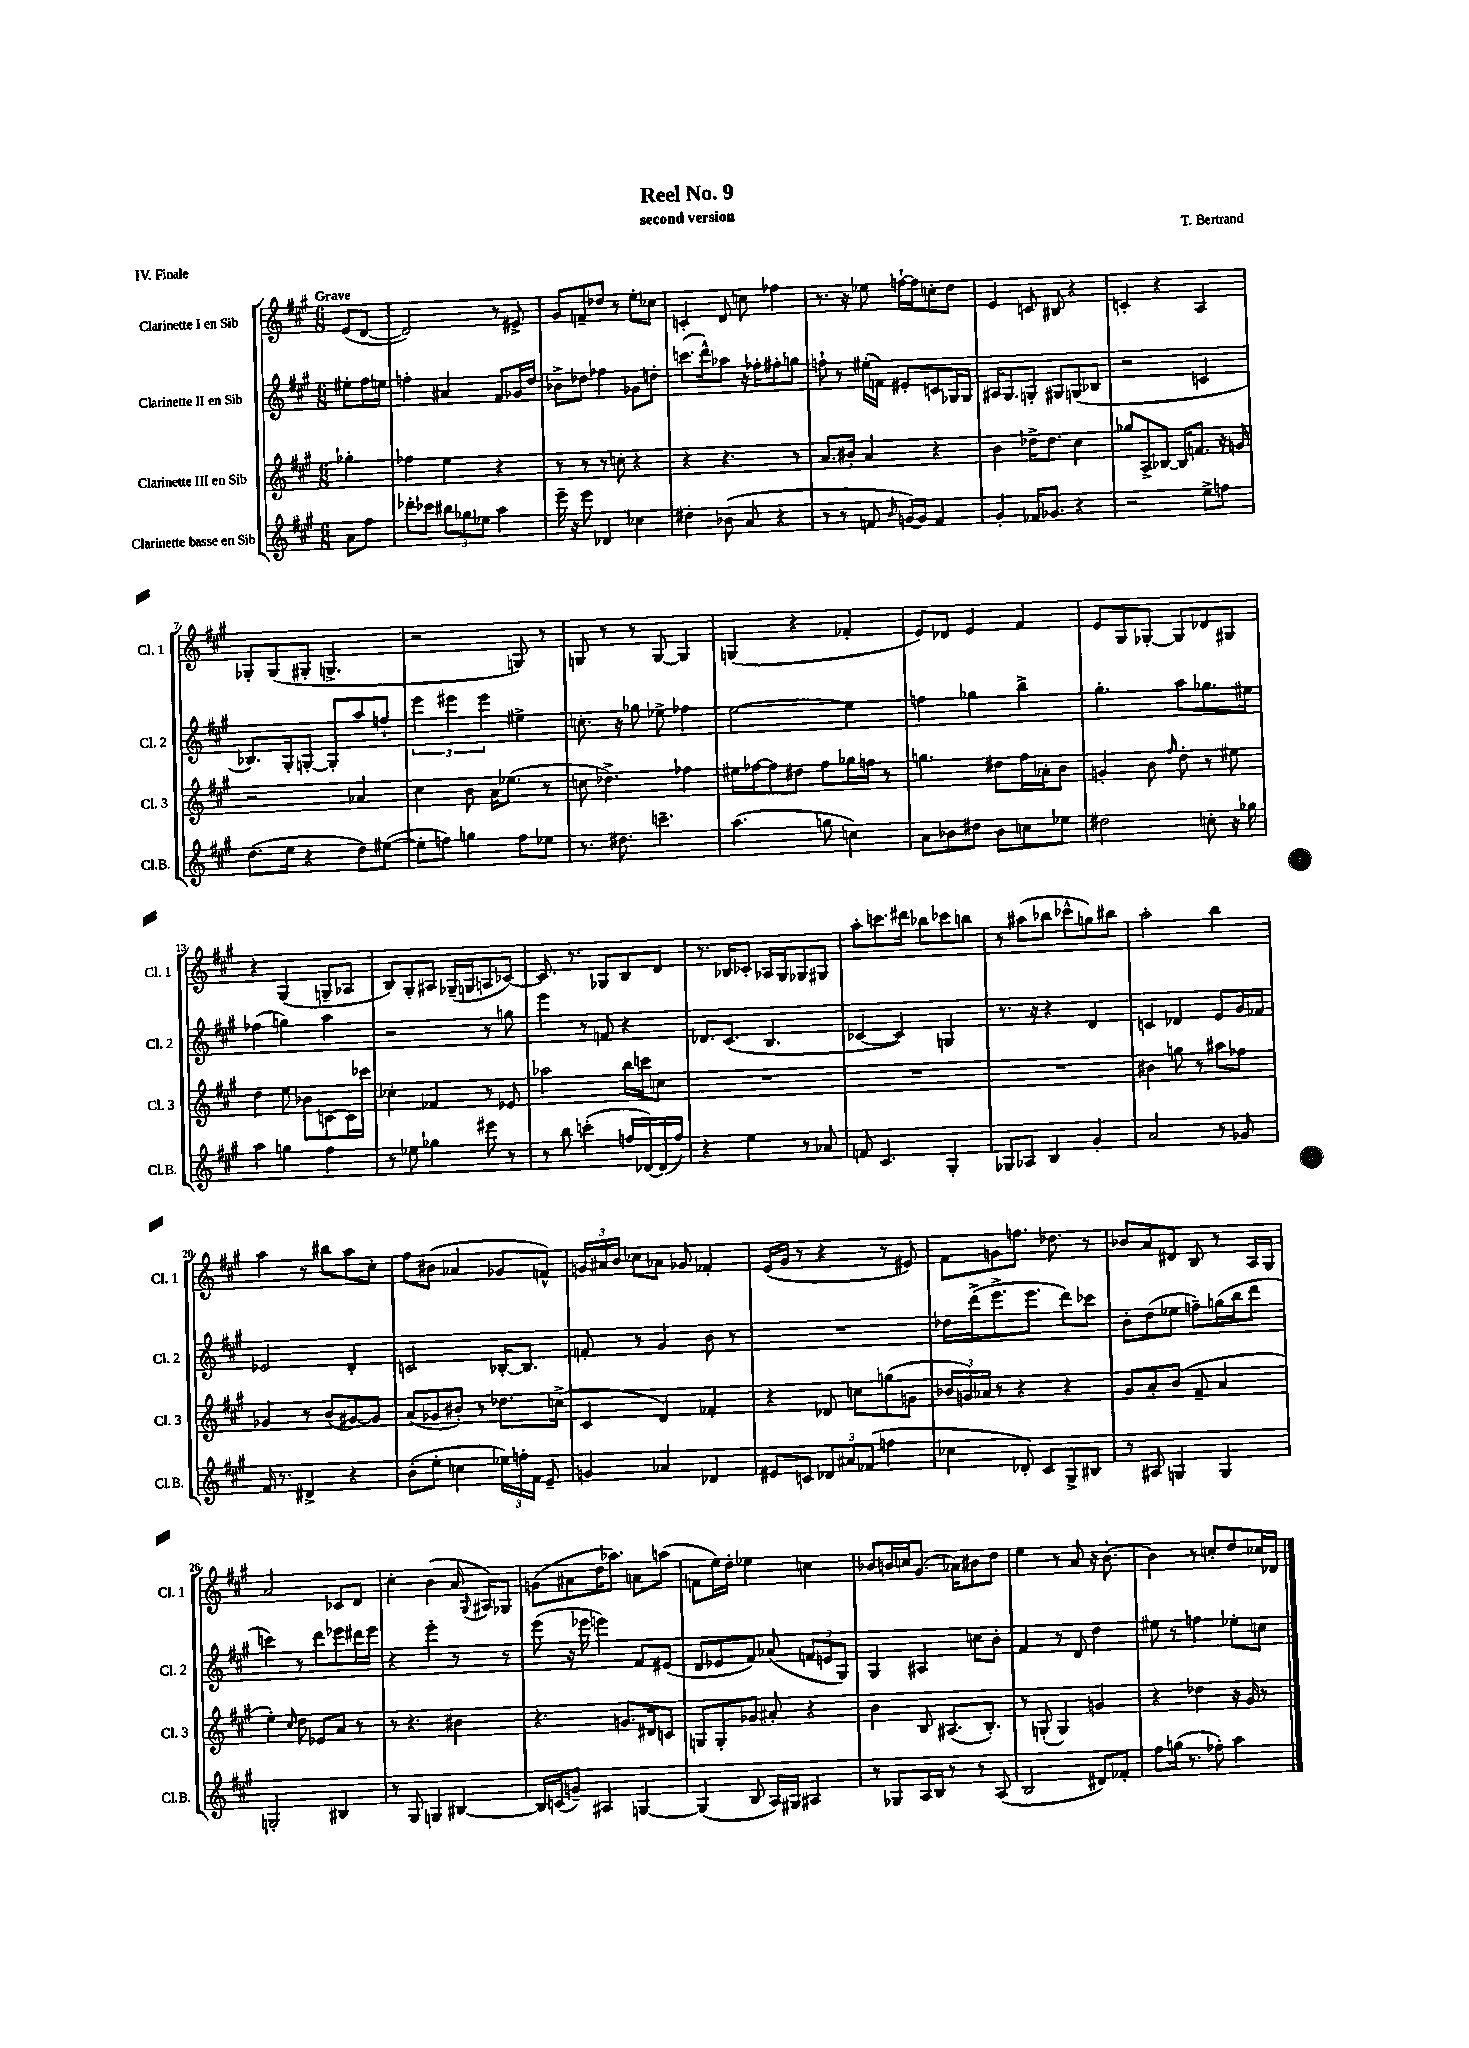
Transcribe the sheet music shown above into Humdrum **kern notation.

**kern	**kern	**kern	**kern
*part4	*part3	*part2	*part1
*staff4	*staff3	*staff2	*staff1
*I"Clarinette basse en Sib	*I"Clarinette III en Sib	*I"Clarinette II en Sib	*I"Clarinette I en Sib
*I'Cl.B.	*I'Cl. 3	*I'Cl. 2	*I'Cl. 1
*clefG2	*clefG2	*clefG2	*clefG2
*k[f#c#g#]	*k[f#c#g#]	*k[f#c#g#]	*k[f#c#g#]
*M6/8	*M6/8	*M6/8	*M6/8
=	=	=	=
!	!	!	!LO:TX:a:B:t=Grave
8a\L	4gg-X'\	8ee#X'\L	(8e/L
8ff#\J	.	16ff#\L	[8d/J
.	.	16een\JJ	.
=1	=1	=1	=1
8ddd-X'\L	4ff-X\	4ffn'\	2d/])
8ccc-X\J	.	.	.
12bb#X\L	4ee\	4a#X/	.
12gg-X\	.	.	.
12ee-X\J	.	.	.
4aa\	4r	8f#/L	8r
.	.	16g-X/L	8e#X^/
.	.	16dd/JJ	.
=2	=2	=2	=2
16eee~\	8r	8b-X^\L	8g#/L
16r	.	.	.
8eee\	8r	8dd-X\J	8fn~/
4d-X/	8r	4ff-X\	8dd-X/J
.	8ccn'\	.	8r
4cc-X\	4r	8g-X\L	8ee'\L
.	.	8ddn'\J	8cc-X\J
=3	=3	=3	=3
4dd#X'\	4r	(8.cccn\L	4cn'/
.	.	16ddd^^\k)	.
(8b-X\	4.r	8aa-X\J	8d/
8a/	.	16r	8ccn\
.	.	16ff-X'\KL	.
4r	.	8ff#X'\	4ff-X\
.	8r	8ggn\J	.
=4	=4	=4	=4
8r	8.a/L	8ffn`\	8.r
8r	.	8r	.
.	16b#X'/Jk	.	16r
8fn/	4a/	(16ee#X'\LL	8ee-X\
.	.	16fn\JJ)	.
16qqb/	.	.	.
[16gn/LL)	.	8e#X'/L	[16ffn`\LL
16g/JJ]	.	.	16ff\J]
4f/	4r	8cn/	8ccn'\
.	.	16G-X/L	8dd\J
.	.	16G-/JJ	.
=5	=5	=5	=5
4g#'/	4b\	16A#X/KL	4e/
.	.	8.G#/	.
16f-X/KL	16dd-X^\KL	8Gn'/J	8cn/
8.g-X/J	8.dd-\J	.	.
.	.	8G#X/L	8B#X/
4r	4cc#\	(8Gn/	4r
.	.	8B-X/J	.
=6	=6	=6	=6
2r	8gg-X/L	2r	4cn'/
.	8A^/	.	.
.	[8B-X/J	.	4r
.	16B-/KL]	.	.
.	8.fn/J	.	.
8ee^\L	.	4cn/	4A/
8ffn\J	16r	.	.
.	16gn/	.	.
!!LO:LB:g=z
=7	=7	=7	=7
(8.dd\L	2r	8.B-X/L)	8G-X'/L
.	.	.	(8G-/
16ee\Jk	.	16G#'/k	.
4r	.	[8Gn'/J	8G#X'/J
.	.	8G'/L]	4.Gn^/
8dd\L)	4a-X/	8aa/	.
([8ee#X\J	.	8ffn`/J	.
=8	=8	=8	=8
8ee#'\L]	4cc#\	6eee\	2r
8ffn\J)	.	.	.
.	.	6eee#X\	.
4ggn\	8b\	.	.
.	.	6eee#\	.
.	16a\KL	.	.
.	(8.ee-X\J	.	.
8ff\L	.	4ee#X^\	8Gn/)
8ee-X\J	8r	.	8r
=9	=9	=9	=9
8.r	8ccn\	8.ccn'\	8Gn/
.	4.dd-X^\)	.	8r
8.dd#X\	.	16r	.
.	.	8gg-X\	8r
4.cccn~\	.	8ee-X^\	[8G/
.	4ff-X\	4ff-X\	4G/]
=10	=10	=10	=10
(4.aa\	16ee#X\LL	[2ee\	(4Gn/
.	[16ff-X\J	.	.
.	8ff-\]	.	.
.	8dd#X\J	.	4r
8ggn\	8ff-\L	.	.
4ccn\)	16gg-X\L	4ee\]	4f-X'/
.	16ffn\JJ	.	.
.	8r	.	.
=11	=11	=11	=11
8a\L	4.ggn\	4ffn\	8e/L)
8b-X\	.	.	8d-X/J
8dd#X\J	.	4gg-X\	4e/
8b-\L	8dd#X\L	.	.
8ccn\	16ff#\L	4bb^\	4f#/
.	16a-X'\J	.	.
8ee-X\J	8b\J	.	.
=12	=12	=12	=12
2dd#X\	4gn'/	4.gg#'\	8e/L
.	.	.	8G#/
.	8b\	.	[8G-X'/J
.	16qqff#/	.	.
.	8dd'\	8aa\L	8G-/L]
8ccn'\	8r	8.gg-X\	8d-X/
16r	8ee#X\	.	8G#X/J
16gg-X\	.	16ee#X\Jk	.
!!LO:LB:g=z
=13	=13	=13	=13
4aa\	4dd\	(4ff-X\	4r
4ggn\	8ee\	4ggn\)	(4G#/
.	8b-X\L	.	.
4ff#\	[8cn\	4aa\	8Gn~/L
.	16c\L]	.	8A-X/J
.	16ccc-X\JJ	.	.
=14	=14	=14	=14
8r	4cc-X'\	2r	8B/L)
8ee-X\	.	.	8G#'/
4gg-X\	4f-X/	.	8A#X/J
.	.	.	(16G-X~/LL
.	.	.	16Gn/J
8eee#X\	8r	8r	8An/
8r	8e-X/	8ggn\	[8c-X/J)
=15	=15	=15	=15
8r	2aa-X\	4eee\	8.c-/]
8bb\	.	.	.
.	.	.	8.r
(4cccn'\	.	8r	.
.	.	8fn/	8G-X/L
16ffn/LL	16bb\LL	4r	8B/
[16d-X/)	16cccn\J	.	.
(16d-/]	8ccn\J	.	8d/J
16ff/JJ)	.	.	.
=16	=16	=16	=16
4r	2.r	8.d-X/L	8.r
.	.	(8.c#/J	16B-X/KL
4ee\	.	.	8c-X'/J
.	.	4.B/	16A-X/LL
.	.	.	16G#/J
8r	.	.	8G-X/
8a-X/	.	.	8G#X/J
=17	=17	=17	=17
8fn/	2.r	[4c-X/	8aa'\L
4.c#/	.	.	8.cccn\
.	.	4c-/])	.
.	.	.	16ddd#X\Jk
.	.	.	8bb-X\L
4G#'/	.	4Gn/	8ccc-X\
.	.	.	8bbn\J
=18	=18	=18	=18
8G-X/L	2.r	8.r	8r
8A-X/J	.	.	(8aa#X\L
.	.	16r	.
4B/	.	4r	8bb-X\J
.	.	.	8ccc-X^^\L
4g#'/	.	4d/	8ggn\)
.	.	.	8bb#X\J
=19	=19	=19	=19
2a/	4b#X\	4cn/	2aa'\
.	8ggn\	4d-X/	.
.	8r	.	.
8r	8aa#X\L	8e/L	4bb\
8g-X/	8ff-X\J	16g#/L	.
.	.	16f-X/JJ	.
!!LO:LB:g=z
=20	=20	=20	=20
16f#/	4g-X/	2e-X/	4aa\
8.r	.	.	.
4d#X^/	8r	.	8r
.	(8b/L	.	8bb#X\L
4r	[8g#X/)	4d'/	8aa\
.	8g#/J]	.	8cc#'\J
=21	=21	=21	=21
(8b'\L	(8a/L	2cn/	8ff#\L
8ee'\J	8g-X/	.	(8b#X\J
4ccn\	8b#X'/J)	.	4a-X/
.	8r	.	.
24ee-X\LL)	8.dd-X\L	[16B-X'/KL	8g-X/L
24ffn'\	.	.	.
.	.	8.B-/J]	.
24f#\JJ	.	.	.
8e~/	.	.	8fn^^/J)
.	(16ccn^\Jk	.	.
=22	=22	=22	=22
4gn/	4c#/	8fn'/	24gn/LL
.	.	.	24a#X/
.	.	.	24b/JJ
.	.	8r	8cc-X\L
4a-X/	4d/)	4g#/	8a-X\J
.	.	.	8g-X/
4d-X/	4f-X'/	8b\	4f-X'/
.	.	8r	.
=23	=23	=23	=23
8e#X/L	4r	2.r	(16e/LL
.	.	.	16g#/JJ
8cn/J	.	.	8r
12d-X/L	8d-X/	.	4r
12a#X/	.	.	.
.	8ccn\L	.	.
(12f-X/J	.	.	.
4ffn\	(8ggn\	.	8r
.	8gn\J	.	8e#X/)
=24	=24	=24	=24
4cc-X\	24b-X/LL	16dd-X\LL	8f#\L
.	24gn/)	.	.
.	.	(16ddd^\J	.
.	24a-X/JJ	.	.
.	8r	8.eee^\	8gn\
8d-X'/)	4r	.	8.ffn\J
.	.	8.eee\J	.
8c#/L	.	.	.
.	.	.	8.dd-X\
8G#^/	4r	8ddd\L)	.
8B#X/J	.	8ccc-X\J	8r
=25	=25	=25	=25
8r	8g#/L	8b'\L	8b-X/L
8A#X/	8a'/	(8dd\	8a/
4Gn/	(8b/J	8ee-X\J	8d#X/J
.	8f#~/	8ffn~\L)	8B/
4G/	4a/	(16ggn\L	8r
.	.	16bb\J	.
.	.	8ddd\J	16A/LL
.	.	.	16G#/JJ
!!LO:LB:g=z
=26	=26	=26	=26
2Gn'/	4ee'\)	4cccn\)	2a/
.	16qqcc#/	.	.
.	8dd\	8r	.
.	8e-X/L	8ddd\L	.
4B#X/	8a/J	8eee-X\	8c-X/L
.	8r	16ddd#X\L	8d/J
.	.	16eee-\JJ	.
=27	=27	=27	=27
8r	8r	4r	4cc#'\
8G#/	4.r	.	.
4Gn/	.	4eee'\	(4b\
[4B#X/	4b#X\	8r	16a/
.	.	.	8qqG#/
.	.	.	16A#X/KL)
.	.	8r	8G-X/J
=28	=28	=28	=28
16B#/LL]	4.r	(8eee\	(8gn\L
(16cn/J	.	.	.
8gn~/J)	.	16r	8a#X\
.	.	16eee-X\	.
4A#X/	.	4eeen\)	16dd\K
.	.	.	8.aa-X\J)
.	8.gn/L	.	.
[4Gn/	.	8f#/L	8an\L
.	16d#X/k	.	.
.	8cn/J	(8e#X/J	(8aan\J
=29	=29	=29	=29
(4G/]	8Gn/L	8d/L	8fn\L
.	8G'/	8e-X/	16ee\L)
.	.	.	16dd'\JJ
8B/	8g-X/J	8f#/J)	4ee-X\
16A/LL)	8a#X'/	(8a-X/	.
16G#X/JJ	.	.	.
4A#X/	4r	12fn/L	4ccn\
.	.	12en/	.
.	.	12G#/J)	.
=30	=30	=30	=30
8r	4b\	4G#/	8b-X/L
8G-X/L	.	.	16bn/L
.	.	.	16ccn/J
16A/L	8B/	4A#X/	(8.g#/J
16B/JJ	.	.	.
8r	(8.A#X/L	.	.
.	.	.	16a-X\KL)
8r	.	8ccn\L	8b#X\
.	8.B'/J)	.	.
(8A/	.	8b'\J	8dd\J
=31	=31	=31	=31
2B/	8r	4f#/	4ee\
.	(8Gn'/	.	.
.	4G/)	8r	8r
.	.	8d/	8a/
8d#X/L)	4gn/	4dd\	16r
.	.	.	[8.b'\
8f-X'/J	.	.	.
=32	=32	=32	=32
8ff#\L	4r	8ee#X\	4b\]
(16ggn\Jk	.	8r	.
8.r	.	.	.
.	4dd-X\	4ffn\	8r
8ff-X'\)	.	.	8ccn'/L
4aa\	16r	8ee-X'\L	8dd/
.	16g#/	.	.
.	8r	8ccn\J	16cc-X/L
.	.	.	16d-X/JJ
==	==	==	==
*-	*-	*-	*-
